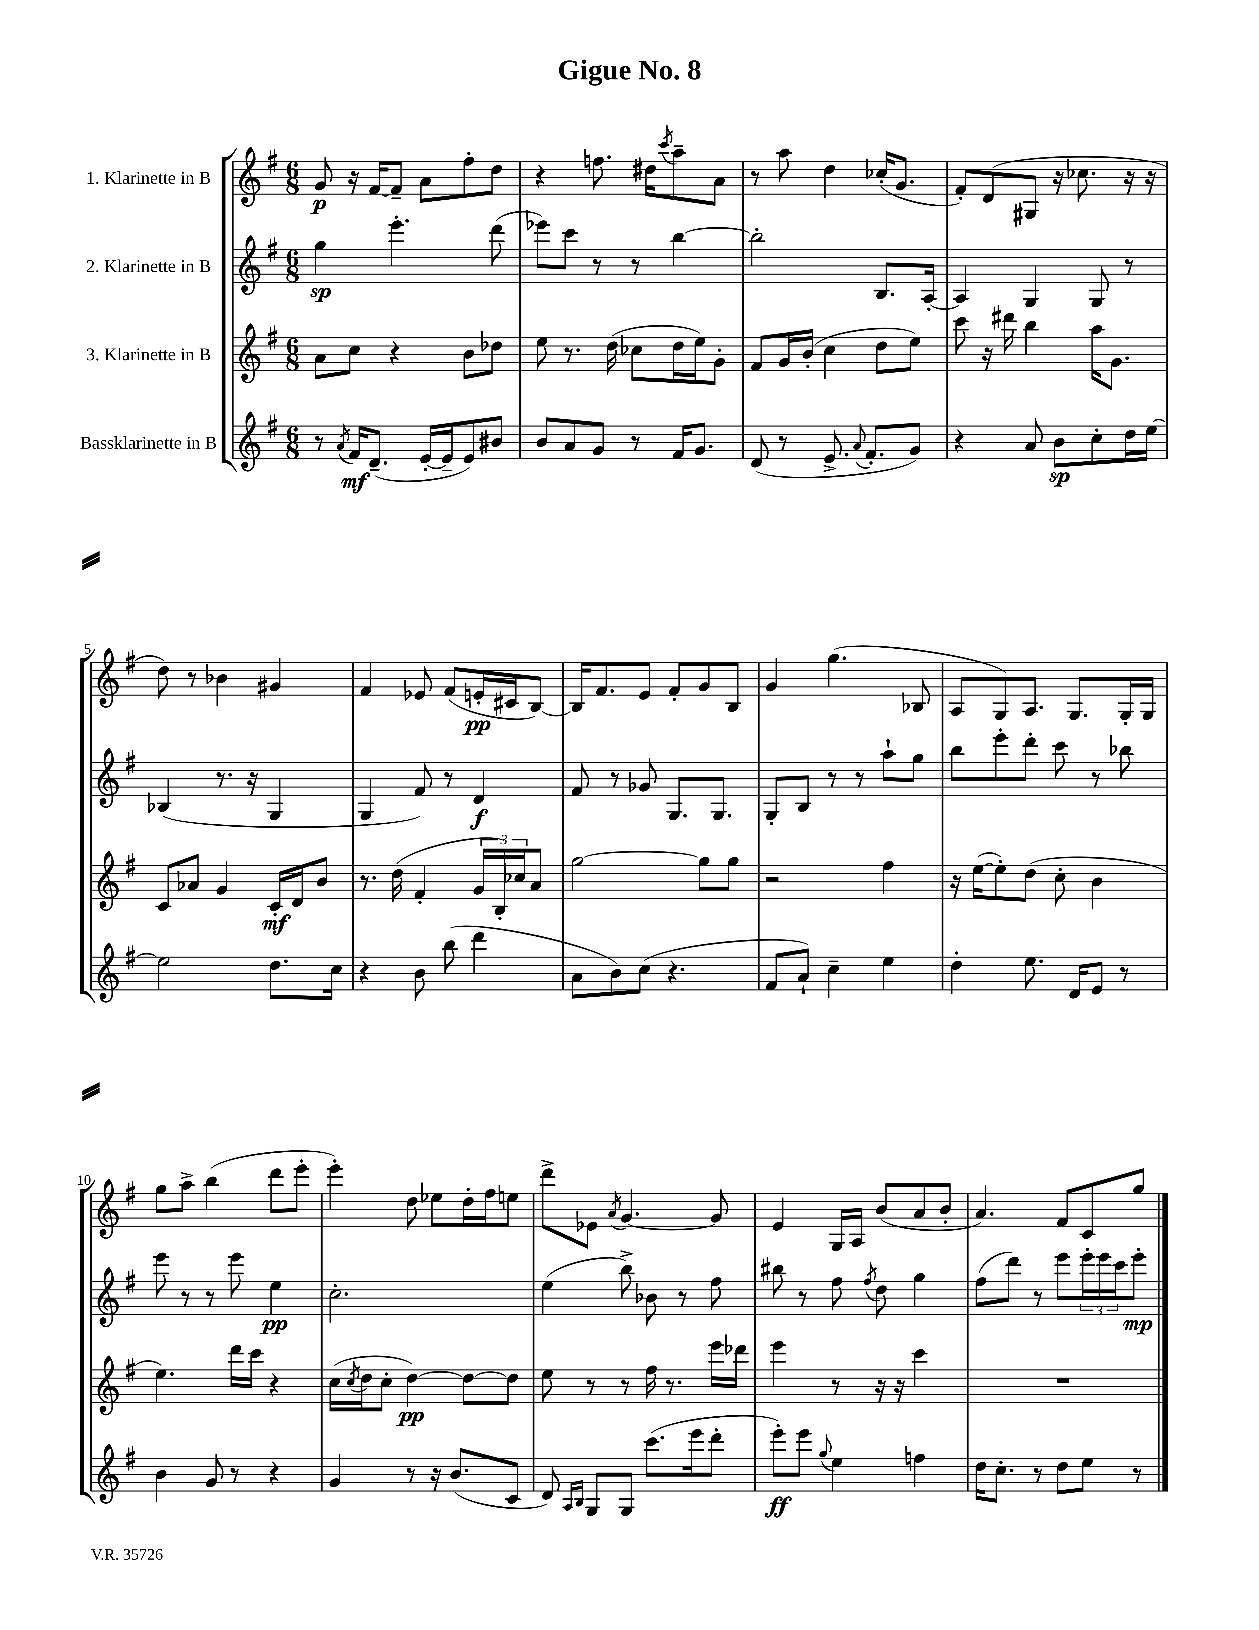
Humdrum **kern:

**kern	**dynam	**kern	**dynam	**kern	**dynam	**kern	**dynam
*part4	*part4	*part3	*part3	*part2	*part2	*part1	*part1
*staff4	*staff4	*staff3	*staff3	*staff2	*staff2	*staff1	*staff1
*I"Bassklarinette in B	*	*I"3. Klarinette in B	*	*I"2. Klarinette in B	*	*I"1. Klarinette in B	*
*clefG2	*	*clefG2	*	*clefG2	*	*clefG2	*
*k[f#]	*	*k[f#]	*	*k[f#]	*	*k[f#]	*
*M6/8	*	*M6/8	*	*M6/8	*	*M6/8	*
=1	=1	=1	=1	=1	=1	=1	=1
8r	.	8a\L	.	4gg\	sp	8g/	p
8qa/	.	.	.	.	.	.	.
16f#/KL	mf	8cc\J	.	.	.	16r	.
(8.d~/J	.	.	.	.	.	[16f#/KL	.
.	.	4r	.	4.eee'\	.	8f#~/J]	.
[16e'/LL	.	.	.	.	.	8a\L	.
16e~/J]	.	.	.	.	.	.	.
8e/)	.	8b\L	.	.	.	8ff#'\	.
8b#X/J	.	8dd-X\J	.	(8ddd\	.	8dd\J	.
=2	=2	=2	=2	=2	=2	=2	=2
8b/L	.	8ee\	.	8eee-X\L)	.	4r	.
8a/	.	8.r	.	8ccc\J	.	.	.
8g/J	.	.	.	8r	.	8.ffn\	.
.	.	(16dd\	.	.	.	.	.
8r	.	8cc-X\L	.	8r	.	.	.
.	.	.	.	.	.	16dd#X\KL	.
.	.	.	.	.	.	8qccc/	.
16f#/KL	.	16dd\L	.	[4bb\	.	8aa~\	.
8.g/J	.	16ee\J)	.	.	.	.	.
.	.	8g'\J	.	.	.	8a\J	.
=3	=3	=3	=3	=3	=3	=3	=3
(8d/	.	8f#/L	.	2bb'\]	.	8r	.
8r	.	16g/L	.	.	.	8aa\	.
.	.	(16b'/JJ	.	.	.	.	.
8.e^/	.	4cc\	.	.	.	4dd\	.
8qqa/	.	.	.	.	.	.	.
8.f#'/L	.	.	.	.	.	.	.
.	.	8dd\L	.	8.B/L	.	(16cc-X'/KL	.
.	.	.	.	.	.	8.g/J	.
8g/J)	.	8ee\J)	.	.	.	.	.
.	.	.	.	[16A'/Jk	.	.	.
=4	=4	=4	=4	=4	=4	=4	=4
4r	.	8ccc\	.	4A/]	.	8f#'/L)	.
.	.	16r	.	.	.	(8d/	.
.	.	16ddd#X\	.	.	.	.	.
8a/	.	4bb\	.	4G/	.	8G#X/J	.
8b\L	sp	.	.	.	.	16r	.
.	.	.	.	.	.	8.cc-X\	.
8cc'\	.	16aa\KL	.	8G/	.	.	.
.	.	8.g\J	.	.	.	.	.
16dd\L	.	.	.	8r	.	16r	.
[16ee\JJ	.	.	.	.	.	16r	.
!!LO:LB:g=z
=5	=5	=5	=5	=5	=5	=5	=5
2ee\]	.	8c/L	.	(4B-X/	.	8dd\)	.
.	.	8a-X/J	.	.	.	8r	.
.	.	4g/	.	8.r	.	4b-X\	.
.	.	.	.	16r	.	.	.
8.dd\L	.	16c'/LL	mf	4G/	.	4g#X/	.
.	.	16d/J	.	.	.	.	.
.	.	8b/J	.	.	.	.	.
16cc\Jk	.	.	.	.	.	.	.
=6	=6	=6	=6	=6	=6	=6	=6
4r	.	8.r	.	4G/	.	4f#/	.
.	.	(16dd\	.	.	.	.	.
8b\	.	4f#'/	.	8f#/)	.	8e-X/	.
(8bb\	.	.	.	8r	.	(8f#/L	.
4ddd\	.	24g/LL	.	4d/	f	16en'/L	pp
.	.	24B'/)	.	.	.	.	.
.	.	.	.	.	.	16c#X/J	.
.	.	24cc-X/J	.	.	.	.	.
.	.	8a/J	.	.	.	[8B/J)	.
=7	=7	=7	=7	=7	=7	=7	=7
8a\L	.	[2gg\	.	8f#/	.	16B/KL]	.
.	.	.	.	.	.	8.f#/	.
8b\)	.	.	.	8r	.	.	.
(8cc\J	.	.	.	8g-X/	.	8e/J	.
4.r	.	.	.	8.G/L	.	8f#'/L	.
.	.	8gg\L]	.	.	.	8g/	.
.	.	.	.	8.G/J	.	.	.
.	.	8gg\J	.	.	.	8B/J	.
=8	=8	=8	=8	=8	=8	=8	=8
8f#/L	.	2r	.	8G'/L	.	4g/	.
8a`/J)	.	.	.	8B/J	.	.	.
4cc~\	.	.	.	8r	.	(4.gg\	.
.	.	.	.	8r	.	.	.
4ee\	.	4ff#\	.	8aa`\L	.	.	.
.	.	.	.	8gg\J	.	8B-X/	.
=9	=9	=9	=9	=9	=9	=9	=9
4dd'\	.	16r	.	8bb\L	.	8A/L	.
.	.	([16ee\KL	.	.	.	.	.
.	.	8ee'\])	.	8eee'\	.	8G/)	.
8.ee\	.	(8dd\J	.	8ddd'\J	.	8.A/J	.
.	.	8cc'\	.	8ccc\	.	.	.
16d/KL	.	.	.	.	.	8.G/L	.
8e/J	.	4b\	.	8r	.	.	.
8r	.	.	.	8bb-X\	.	16G'/L	.
.	.	.	.	.	.	16G/JJ	.
!!LO:LB:g=z
=10	=10	=10	=10	=10	=10	=10	=10
4b\	.	4.ee\)	.	8eee\	.	8gg\L	.
.	.	.	.	8r	.	8aa^\J	.
8g/	.	.	.	8r	.	(4bb\	.
8r	.	16ddd\LL	.	8eee\	.	.	.
.	.	16ccc\JJ	.	.	.	.	.
4r	.	4r	.	4ee\	pp	8ddd\L	.
.	.	.	.	.	.	8eee'\J	.
=11	=11	=11	=11	=11	=11	=11	=11
4g/	.	(16cc\LL	.	2.cc'\	.	4eee'\)	.
.	.	8qcc/	.	.	.	.	.
.	.	16dd\J	.	.	.	.	.
.	.	8cc'\J	.	.	.	.	.
8r	.	[4dd\)	pp	.	.	8dd\	.
16r	.	.	.	.	.	8ee-X\L	.
(8.b/L	.	.	.	.	.	.	.
.	.	8dd\L_	.	.	.	16dd'\L	.
.	.	.	.	.	.	16ff#\J	.
8c/J	.	8dd\J]	.	.	.	8een\J	.
=12	=12	=12	=12	=12	=12	=12	=12
8d/)	.	8ee\	.	(4ee\	.	8ddd^\L	.
16qqA/LL	.	.	.	.	.	.	.
16qqB/JJ	.	.	.	.	.	.	.
8G/L	.	8r	.	.	.	8e-X\J	.
.	.	.	.	.	.	8qa/	.
8G/J	.	8r	.	8bb^\)	.	[4.g/	.
(8.ccc\L	.	16ff#\	.	8b-X\	.	.	.
.	.	8.r	.	.	.	.	.
.	.	.	.	8r	.	.	.
16eee\k	.	.	.	.	.	.	.
8ddd'\J	.	16eee\LL	.	8ff#\	.	8g/]	.
.	.	16ddd-X\JJ	.	.	.	.	.
=13	=13	=13	=13	=13	=13	=13	=13
8eee'\L)	ff	4eee\	.	8bb#X\	.	4e/	.
8eee\J	.	.	.	8r	.	.	.
8qqgg/	.	.	.	.	.	.	.
4ee\	.	8r	.	8ff#\	.	16G/LL	.
.	.	.	.	.	.	16A/JJ	.
.	.	.	.	8qff#/	.	.	.
.	.	16r	.	8dd\	.	(8b/L	.
.	.	16r	.	.	.	.	.
4ffn\	.	4ccc\	.	4gg\	.	8a/	.
.	.	.	.	.	.	8b'/J	.
=14	=14	=14	=14	=14	=14	=14	=14
16dd\KL	.	2.r	.	(8ff#\L	.	4.a/)	.
8.cc'\J	.	.	.	.	.	.	.
.	.	.	.	8ddd\J)	.	.	.
8r	.	.	.	8r	.	.	.
8dd\L	.	.	.	8eee\L	.	8f#/L	.
8ee\J	.	.	.	24eee'\L	.	8c/	.
.	.	.	.	24eee\	.	.	.
.	.	.	.	24ccc\J	.	.	.
8r	.	.	.	8eee'\J	mp	8gg/J	.
==	==	==	==	==	==	==	==
*-	*-	*-	*-	*-	*-	*-	*-
